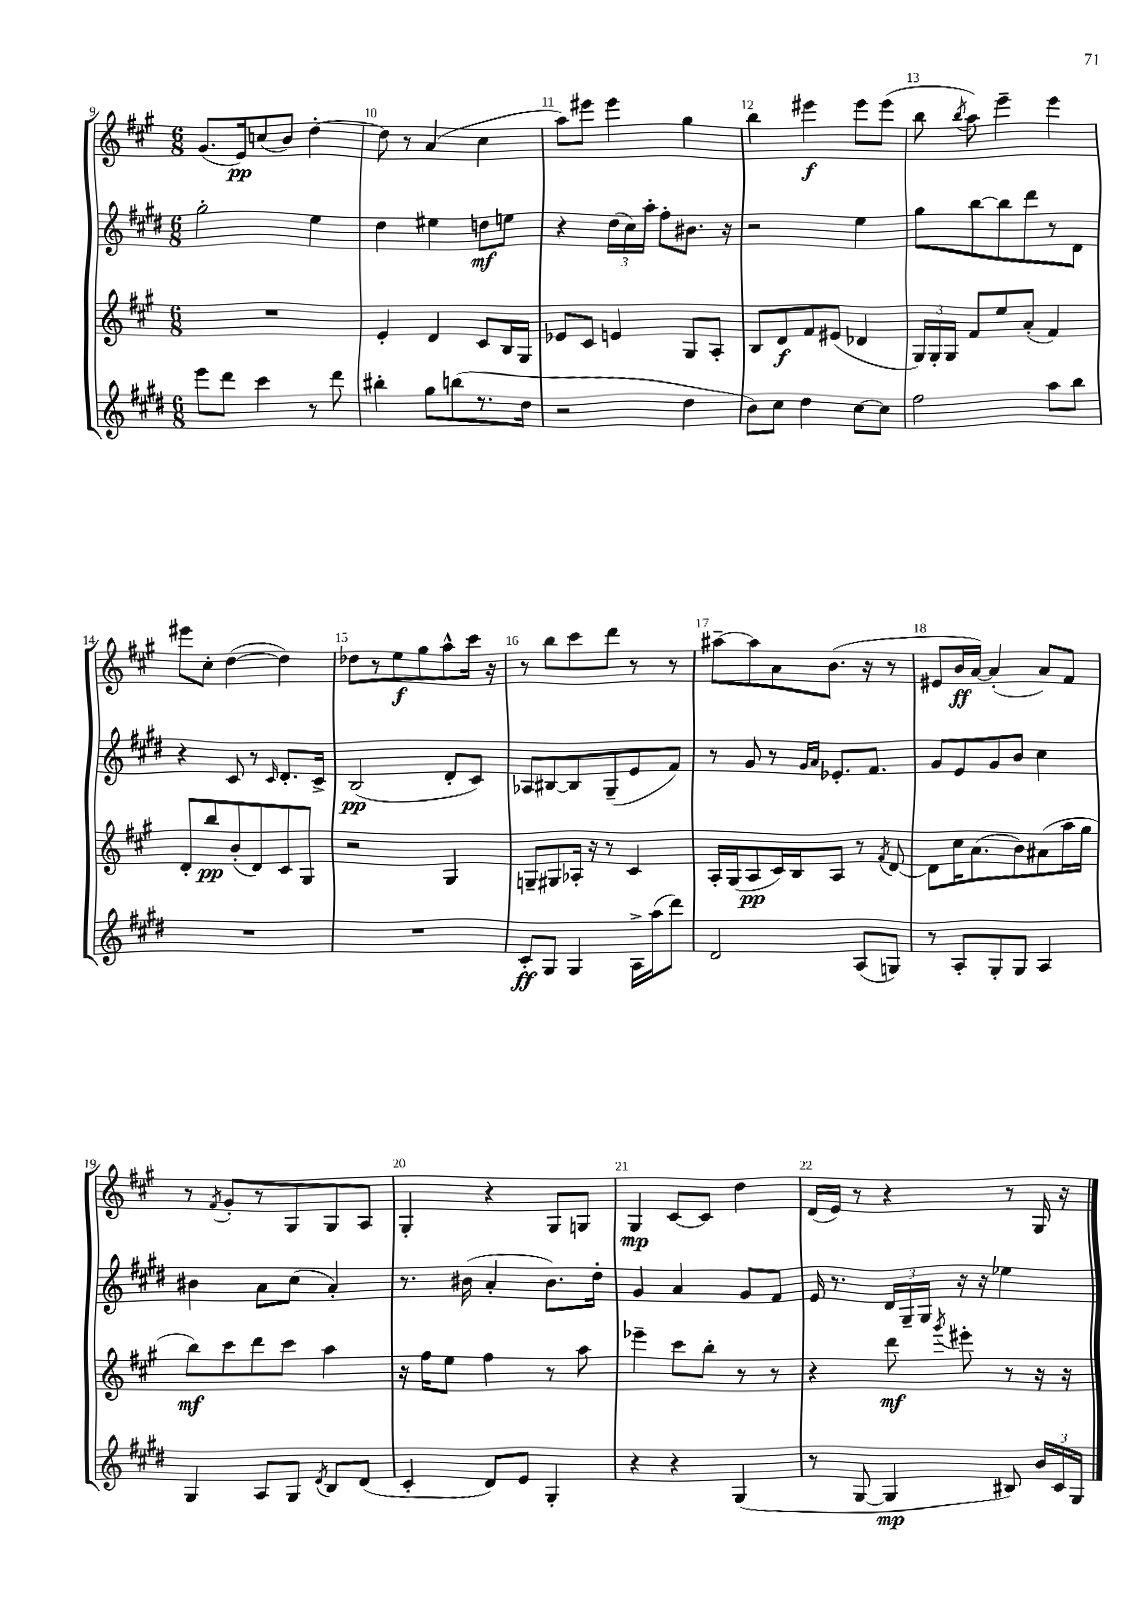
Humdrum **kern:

**kern	**dynam	**kern	**dynam	**kern	**dynam	**kern	**dynam
*part4	*part4	*part3	*part3	*part2	*part2	*part1	*part1
*staff4	*staff4	*staff3	*staff3	*staff2	*staff2	*staff1	*staff1
*clefG2	*	*clefG2	*	*clefG2	*	*clefG2	*
*k[f#c#g#d#]	*	*k[f#c#g#]	*	*k[f#c#g#d#]	*	*k[f#c#g#]	*
*M6/8	*	*M6/8	*	*M6/8	*	*M6/8	*
=9	=9	=9	=9	=9	=9	=9	=9
8eee\L	.	2.r	.	2gg#'\	.	(8.g#/L	.
8ddd#\J	.	.	.	.	.	.	.
.	.	.	.	.	.	16e/k)	pp
4ccc#\	.	.	.	.	.	(8ccn/	.
.	.	.	.	.	.	8b/J)	.
8r	.	.	.	4ee\	.	[4dd'\	.
8ddd#\	.	.	.	.	.	.	.
=10	=10	=10	=10	=10	=10	=10	=10
4bb#X'\	.	4e'/	.	4dd#\	.	8dd\]	.
.	.	.	.	.	.	8r	.
8gg#\L	.	4d/	.	4ee#X\	.	(4a/	.
(8bbn\	.	.	.	.	.	.	.
8.r	.	8c#/L	.	8ddn\L	mf	4cc#\	.
.	.	16B/L	.	8een\J	.	.	.
16dd#\Jk	.	16G#/JJ	.	.	.	.	.
=11	=11	=11	=11	=11	=11	=11	=11
2r	.	8e-X/L	.	4r	.	8aa\L)	.
.	.	8c#/J	.	.	.	8eee#X\J	.
.	.	4en/	.	(24dd#\LL	.	4eee#\	.
.	.	.	.	24cc#\)	.	.	.
.	.	.	.	24aa'\JJ	.	.	.
.	.	.	.	8ff#'\L	.	.	.
4dd#\	.	8G#/L	.	8.b#X\J	.	4gg#\	.
.	.	8A'/J	.	.	.	.	.
.	.	.	.	16r	.	.	.
=12	=12	=12	=12	=12	=12	=12	=12
8b\L)	.	8B/L	.	2r	.	4bb\	.
8cc#\J	.	8d/	f	.	.	.	.
4dd#\	.	8f#/	.	.	.	4eee#X\	f
.	.	(8e#X/J	.	.	.	.	.
[8cc#\L	.	4d-X/	.	4ee\	.	8eee#\L	.
8cc#\J]	.	.	.	.	.	(8eee#\J	.
=13	=13	=13	=13	=13	=13	=13	=13
2ff#\	.	24G#/LL)	.	8gg#\L	.	8bb\	.
.	.	24G#'/	.	.	.	.	.
.	.	24G#/JJ	.	.	.	.	.
.	.	.	.	.	.	8qbb/	.
.	.	8f#/L	.	[8bb\	.	8aa\)	.
.	.	8ee/	.	8bb\]	.	4eee~\	.
.	.	(8a'/J	.	8ddd#\	.	.	.
8aa\L	.	4f#/)	.	8r	.	4eee\	.
8bb\J	.	.	.	8d#\J	.	.	.
!!LO:LB:g=z
=14	=14	=14	=14	=14	=14	=14	=14
2.r	.	8d'/L	.	4r	.	8eee#X\L	.
.	.	8bb/	pp	.	.	8cc#'\J	.
.	.	(8b'/	.	8c#/	.	([4dd\	.
.	.	8d/)	.	8r	.	.	.
.	.	.	.	16qqc#/	.	.	.
.	.	8c#/	.	8.d#'/L	.	4dd\])	.
.	.	8G#/J	.	.	.	.	.
.	.	.	.	16c#^/Jk	.	.	.
=15	=15	=15	=15	=15	=15	=15	=15
2.r	.	2r	.	(2B/	pp	8dd-X\L	.
.	.	.	.	.	.	8r	.
.	.	.	.	.	.	8ee\	f
.	.	.	.	.	.	8gg#\	.
.	.	4G#/	.	8d#'/L	.	8aa^^\	.
.	.	.	.	8c#/J)	.	16ccc#\Jk	.
.	.	.	.	.	.	16r	.
=16	=16	=16	=16	=16	=16	=16	=16
8c#'/L	ff	8Gn~/L	.	8A-X/L	.	8r	.
8G#/J	.	8G#X/	.	[8B#X/	.	8bb\L	.
4G#/	.	16A-X'/Jk	.	8B#/]	.	8ccc#\	.
.	.	16r	.	.	.	.	.
.	.	8r	.	(8G#~/	.	8ddd\J	.
16A^\LL	.	4c#/	.	8e/	.	8r	.
(16aa\J	.	.	.	.	.	.	.
8ddd#\J)	.	.	.	8f#/J)	.	8r	.
=17	=17	=17	=17	=17	=17	=17	=17
2d#/	.	16A'/LL	.	8r	.	[8aa#X~\L	.
.	.	(16G#/J	.	.	.	.	.
.	.	8A/	pp	8g#/	.	8aa#\]	.
.	.	16c#/L)	.	8r	.	8a\	.
.	.	16B/J	.	.	.	.	.
.	.	.	.	16qqg#/LL	.	.	.
.	.	.	.	16qqa/JJ	.	.	.
.	.	8A/J	.	8.e-X'/L	.	(8.b\J	.
(8A/L	.	8r	.	.	.	.	.
.	.	.	.	8.f#/J	.	16r	.
.	.	8qf#/	.	.	.	.	.
8Gn/J)	.	[8d/	.	.	.	8r	.
=18	=18	=18	=18	=18	=18	=18	=18
8r	.	8d\L]	.	8g#/L	.	8e#X/L	.
8A'/L	.	16cc#\K	.	8e/	.	16b/L	ff
.	.	(8.a\	.	.	.	[16a/JJ)	.
8G#'/	.	.	.	8g#/	.	(4a'/]	.
8G#/J	.	8b\)	.	8b/J	.	.	.
4A/	.	(8a#X\	.	4cc#\	.	8a/L)	.
.	.	16aa\L	.	.	.	8f#/J	.
.	.	16gg#\JJ	.	.	.	.	.
!!LO:LB:g=z
=19	=19	=19	=19	=19	=19	=19	=19
4G#/	.	8bb\L)	mf	4b#X\	.	8r	.
.	.	.	.	.	.	8qf#/	.
.	.	8ccc#\	.	.	.	8g#'/L	.
8A/L	.	8ddd\	.	8a\L	.	8r	.
8G#/J	.	8ccc#\J	.	(8cc#\J	.	8G#/	.
8qd#/	.	.	.	.	.	.	.
8B/L	.	4aa\	.	4a'/)	.	8G#/	.
(8d#/J	.	.	.	.	.	8A/J	.
=20	=20	=20	=20	=20	=20	=20	=20
4c#'/	.	16r	.	8.r	.	4G#'/	.
.	.	16ff#\KL	.	.	.	.	.
.	.	8ee\J	.	.	.	.	.
.	.	.	.	(16b#X\	.	.	.
8d#/L)	.	4ff#\	.	4a'/	.	4r	.
8e/J	.	.	.	.	.	.	.
4G#'/	.	8r	.	8.b#\L)	.	8G#/L	.
.	.	8aa\	.	.	.	8Gn/J	.
.	.	.	.	16dd#'\Jk	.	.	.
=21	=21	=21	=21	=21	=21	=21	=21
4r	.	4eee-X~\	.	4g#/	.	4G#/	mp
4r	.	8ccc#\L	.	4a/	.	[8c#/L	.
.	.	8bb'\J	.	.	.	8c#/J]	.
(4G#/	.	8r	.	8g#/L	.	4dd\	.
.	.	8r	.	8f#/J	.	.	.
=22	=22	=22	=22	=22	=22	=22	=22
8r	.	4r	.	16e/	.	(16d/LL	.
.	.	.	.	8.r	.	16e/JJ)	.
[8G#/	.	.	.	.	.	8r	.
4G#/]	mp	8ddd\	mf	24d#/LL	.	4r	.
.	.	.	.	24G#~/	.	.	.
.	.	.	.	24G#/JJ	.	.	.
.	.	8qggg#/	.	.	.	.	.
.	.	8eee#X'\	.	16r	.	.	.
.	.	.	.	16r	.	.	.
8B#X/)	.	8r	.	4ee-X\	.	8r	.
24b/LL	.	16r	.	.	.	16G#/	.
24c#/	.	.	.	.	.	.	.
.	.	16r	.	.	.	16r	.
24G#/JJ	.	.	.	.	.	.	.
==	==	==	==	==	==	==	==
*-	*-	*-	*-	*-	*-	*-	*-
